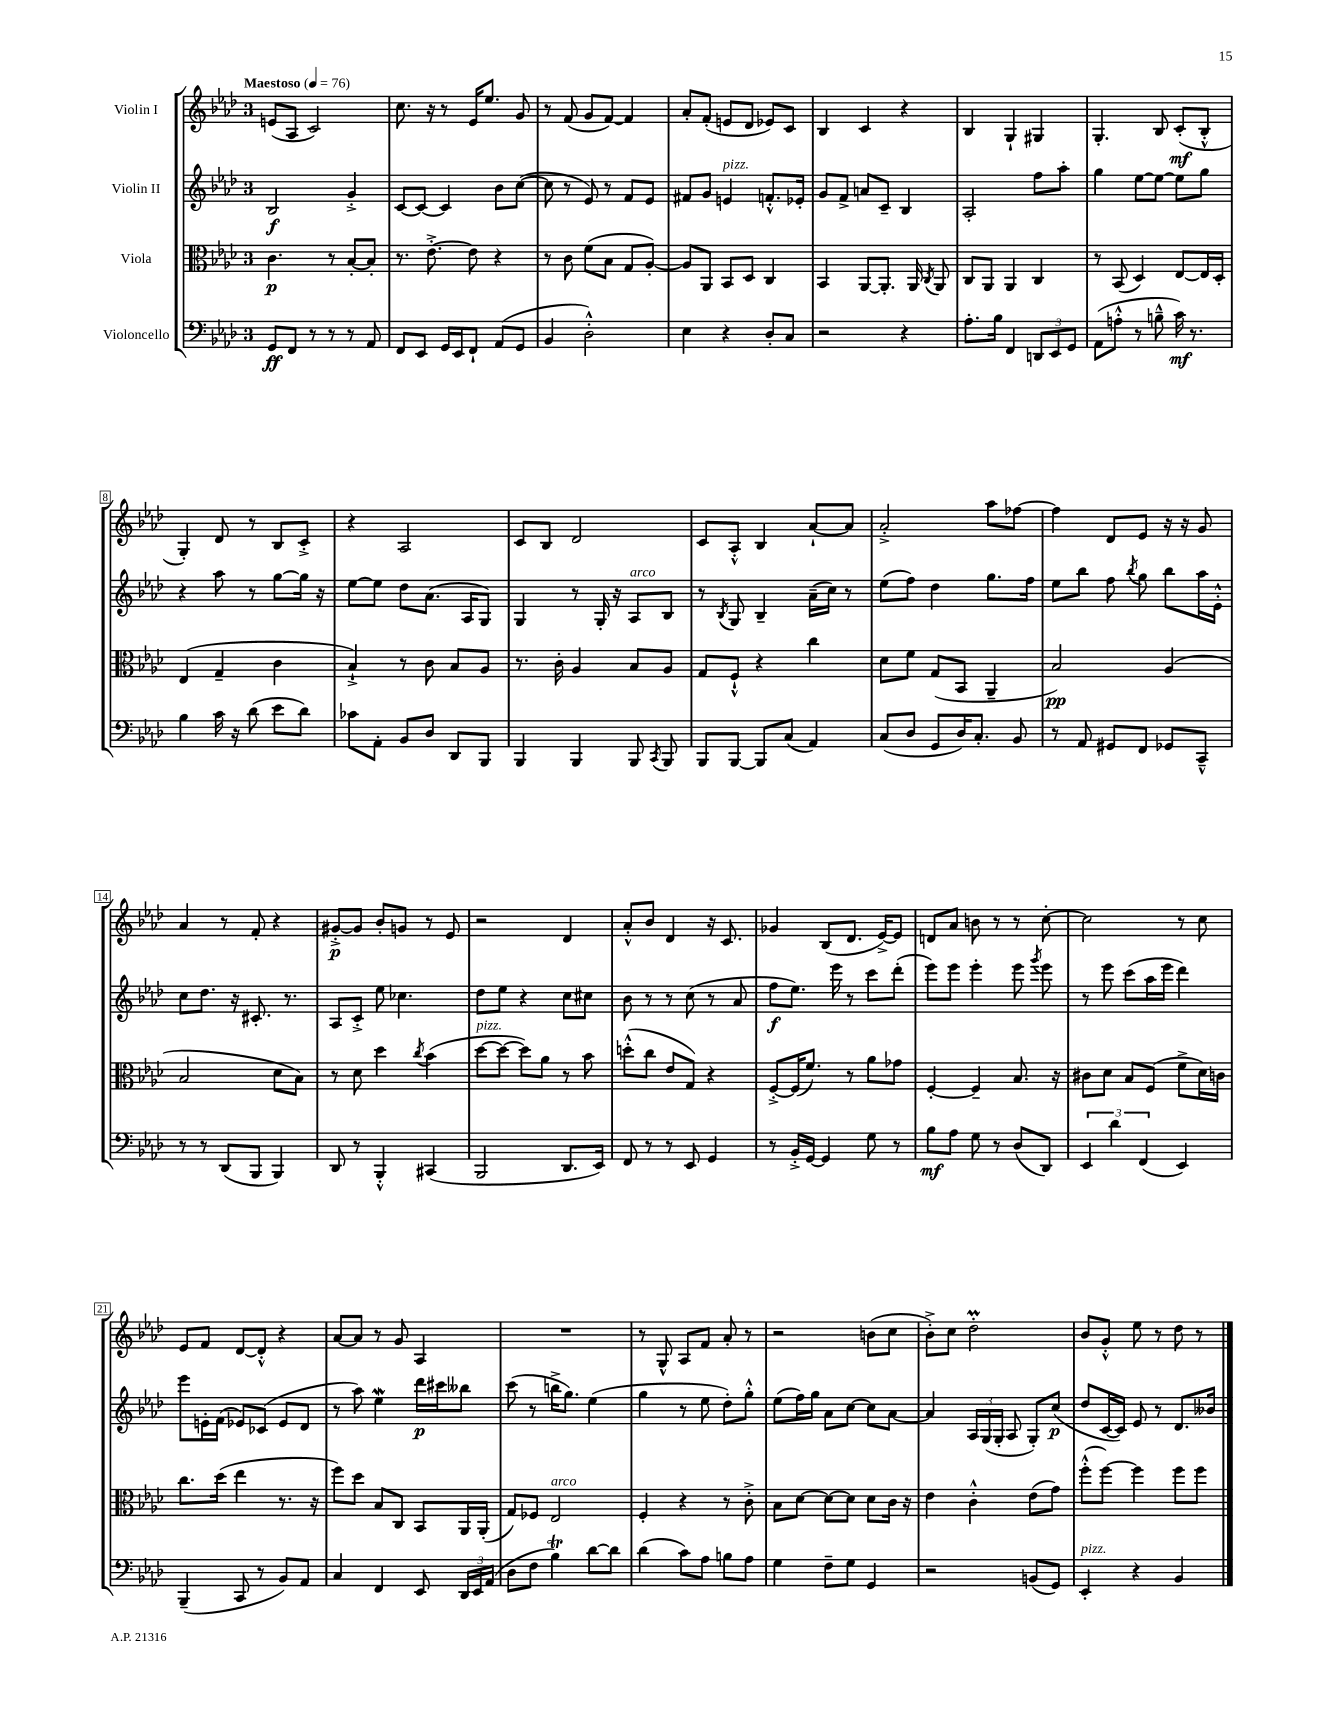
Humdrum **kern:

**kern	**kern	**kern	**kern
*staff4	*staff3	*staff2	*staff1
*clefF4	*clefC3	*clefG2	*clefG2
*k[b-e-a-d-]	*k[b-e-a-d-]	*k[b-e-a-d-]	*k[b-e-a-d-]
*M3/4	*M3/4	*M3/4	*M3/4
*MM76	*MM76	*MM76	*MM76
8GG	4.c	2B-	(8e
8FF	.	.	8A-
8r	.	.	2c)
8r	8r	.	.
8r	[8B-'	4g'^	.
8AA-	8B-']	.	.
=	=	=	=
8FF	8.r	[8c	8.cc
8EE-	.	8c_	.
.	[8.e-'^	.	16r
16GG	.	4c]	8r
16EE-	.	.	.
8FF`	8e-]	.	16e-
.	.	.	8.ee-
(8AA-	4r	8b-	.
8GG	.	([8cc	8g
=	=	=	=
4BB-	8r	8cc]	8r
.	8c	8r	(8f
2D-'^^)	(8f	8e-)	8g
.	8B-	8r	[8f)
.	8G	8f	4f]
.	[8A-')	8e-	.
=	=	=	=
4E-	8A-]	8f#	8a-'
.	8AA-	8g	(8f'
4r	8BB-	4e	8e
.	8D-	.	8d-
8D-'	4C	8.f'^^	8e-)
8C	.	.	8c
.	.	16e-'	.
=	=	=	=
2r	4BB-	8g	4B-
.	.	8f^	.
.	[8AA-	8a	4c
.	8.AA-']	8c~	.
4r	.	4B-	4r
.	16AA-	.	.
.	8qC	.	.
.	8AA-	.	.
=	=	=	=
8.A-'	8C	2A-'	4B-
.	8AA-	.	.
16B-	.	.	.
4FF	4AA-	.	4G`
12DD	4C	8ff	4G#
12EE-	.	.	.
.	.	8aa-'	.
12GG	.	.	.
=	=	=	=
(8AA-	8r	4gg	4.G'
8A'^^	(8BB-	.	.
8r	4D-)	[8ee-	.
8B~^^	.	8ee-_	8B-
16c)	[8E-	8ee-]	(8c'
8.r	.	.	.
.	16E-]	8gg	8B-'^^
.	16D-'	.	.
=	=	=	=
4B-	(4E-	4r	4G')
16c	4G~	8aa-	8d-
16r	.	.	.
(8d-	.	8r	8r
8e-	4c	[8gg	8B-
8d-)	.	16gg]	8c'^
.	.	16r	.
=	=	=	=
8c-	4B-`^)	[8ee-	4r
8AA-'	.	8ee-]	.
8BB-	8r	8dd-	2A-
8D-	8c	(8.a-	.
8DD-	8B-	.	.
.	.	16A-	.
8BBB-	8A-	8G)	.
=	=	=	=
4BBB-	8.r	4G	8c
.	.	.	8B-
.	16c'	.	.
4BBB-	4A-	8r	2d-
.	.	16G'	.
.	.	16r	.
8BBB-	8B-	8A-	.
8qCC	.	.	.
8BBB-	8A-	8B-	.
=	=	=	=
8BBB-	8G	8r	8c
.	.	8qB-	.
[8BBB-	8F`^^	8G	8A-'^^
8BBB-]	4r	4B-~	4B-
(8C	.	.	.
4AA-)	4cc	(16a-~	[8a-`
.	.	16cc)	.
.	.	8r	8a-]
=	=	=	=
(8C	8d-	(8ee-	2a-'^
8D-	8f	8ff)	.
8GG	(8G	4dd-	.
16D-)	8BB-	.	.
8.C'	.	.	.
.	4AA-~	8.gg	8aa-
8BB-	.	.	[8ff-
.	.	16ff	.
=	=	=	=
8r	2B-)	8ee-	4ff-]
8AA-	.	8bb-	.
8GG#	.	8ff	8d-
.	.	8qbb-	.
8FF	.	8gg	8e-
8GG-	(4A-	8bb-	16r
.	.	.	16r
8CC~^^	.	16aa-	8g
.	.	16e-'^^	.
=	=	=	=
8r	2B-	8cc	4a-
8r	.	8.dd-	.
(8DD-	.	.	8r
.	.	16r	.
8BBB-	.	8.c#'	8f'
4BBB-)	8d-	.	4r
.	.	8.r	.
.	8B-)	.	.
=	=	=	=
8DD-	8r	8A-	[8g#'^
8r	8d-	8c'^	8g#]
4BBB-'^^	4dd-	8ee-	8b-'
.	.	4.cc-	8g
.	8qcc	.	.
(4CC#	(4b-	.	8r
.	.	.	8e-
=	=	=	=
2BBB-	[8dd-	8dd-	2r
.	8dd-_	8ee-	.
.	8dd-])	4r	.
.	8a-	.	.
8.DD-	8r	8cc	4d-
.	8b-	8cc#	.
16EE-)	.	.	.
=	=	=	=
8FF	(8dd'^^	8b-	8a-'^^
8r	8cc	8r	8b-
8r	8e-	8r	4d-
8EE-	8G)	(8cc	.
4GG	4r	8r	16r
.	.	.	8.c
.	.	8a-	.
=	=	=	=
8r	[8F'^	8ff	4g-
16BB-'^	(16F]	8.ee-)	.
[16GG	8.f)	.	.
4GG]	.	.	(8B-
.	.	16eee-	.
.	8r	8r	8.d-
8G	8a-	8ccc	.
.	.	.	[16e-^)
8r	8g-	(8ddd-'	8e-]
=	=	=	=
8B-	[4F'	8eee-)	8d
8A-	.	8eee-	8a-
8G	4F~]	4eee-'	8b
8r	.	.	8r
(8D-	8.B-	8eee-	8r
.	.	8qggg	.
8DD-)	.	8eee-	[8cc'
.	16r	.	.
=	=	=	=
6EE-	8c#	8r	2cc]
.	8d-	8eee-	.
6d-	.	.	.
.	8B-	(8ccc	.
(6FF	.	.	.
.	(8F	16aa-	.
.	.	16eee-	.
4EE-)	8f^	4ddd-)	8r
.	16d-)	.	8cc
.	16c	.	.
=	=	=	=
(4BBB-~	8.cc	8eee-	8e-
.	.	16e'	8f
.	(16dd-	(16f	.
8CC	4ee-	8e-)	[8d-
8r	.	(8c-	8d-'^^]
8BB-)	8.r	8e-	4r
8AA-	.	8d-	.
.	16r	.	.
=	=	=	=
4C	8ff)	8r	[8a-
.	8dd-	8aa-)	8a-]
4FF	8B-	4ee-	8r
.	8C	.	8g
8EE-	8BB-	16ddd-	4A-
.	.	16ccc#	.
24DD-	16AA-	8bb--	.
24EE-	.	.	.
.	(16AA-'	.	.
(24AA-	.	.	.
=	=	=	=
8D-	8G)	(8ccc	2.r
8F	8F-	8r	.
4B-)	2E-	16bb^	.
.	.	8.gg)	.
[8d-	.	(4ee-	.
8d-]	.	.	.
=	=	=	=
(4d-	4F'	4gg	8r
.	.	.	8G^^
8c)	4r	8r	8A-
8A-	.	8ee-	8f
8B	8r	8dd-')	8a-'
8A-	8c'^	8gg'^^	8r
=	=	=	=
4G	8B-	(8ee-	2r
.	[8d-	16ff)	.
.	.	16gg	.
8F~	8d-_	8a-	.
8G	8d-]	[8cc	.
4GG	8d-	8cc]	(8b
.	16c	[8a-	8cc
.	16r	.	.
=	=	=	=
2r	4e-	4a-]	8b-'^)
.	.	.	8cc
.	4c'^^	24A-	2dd-'
.	.	(24G	.
.	.	24G'	.
.	.	8A-	.
(8BB	(8e-	8G')	.
8GG)	8g)	(8cc	.
=	=	=	=
4EE-'	(8ff'^^	8dd-	8b-
.	[8ff)	[16c	8g'^^
.	.	16c])	.
4r	4ff]	8e-	8ee-
.	.	8r	8r
4BB-	8ff	8.d-	8dd-
.	8ff	.	8r
.	.	16b--	.
==	==	==	==
*-	*-	*-	*-
